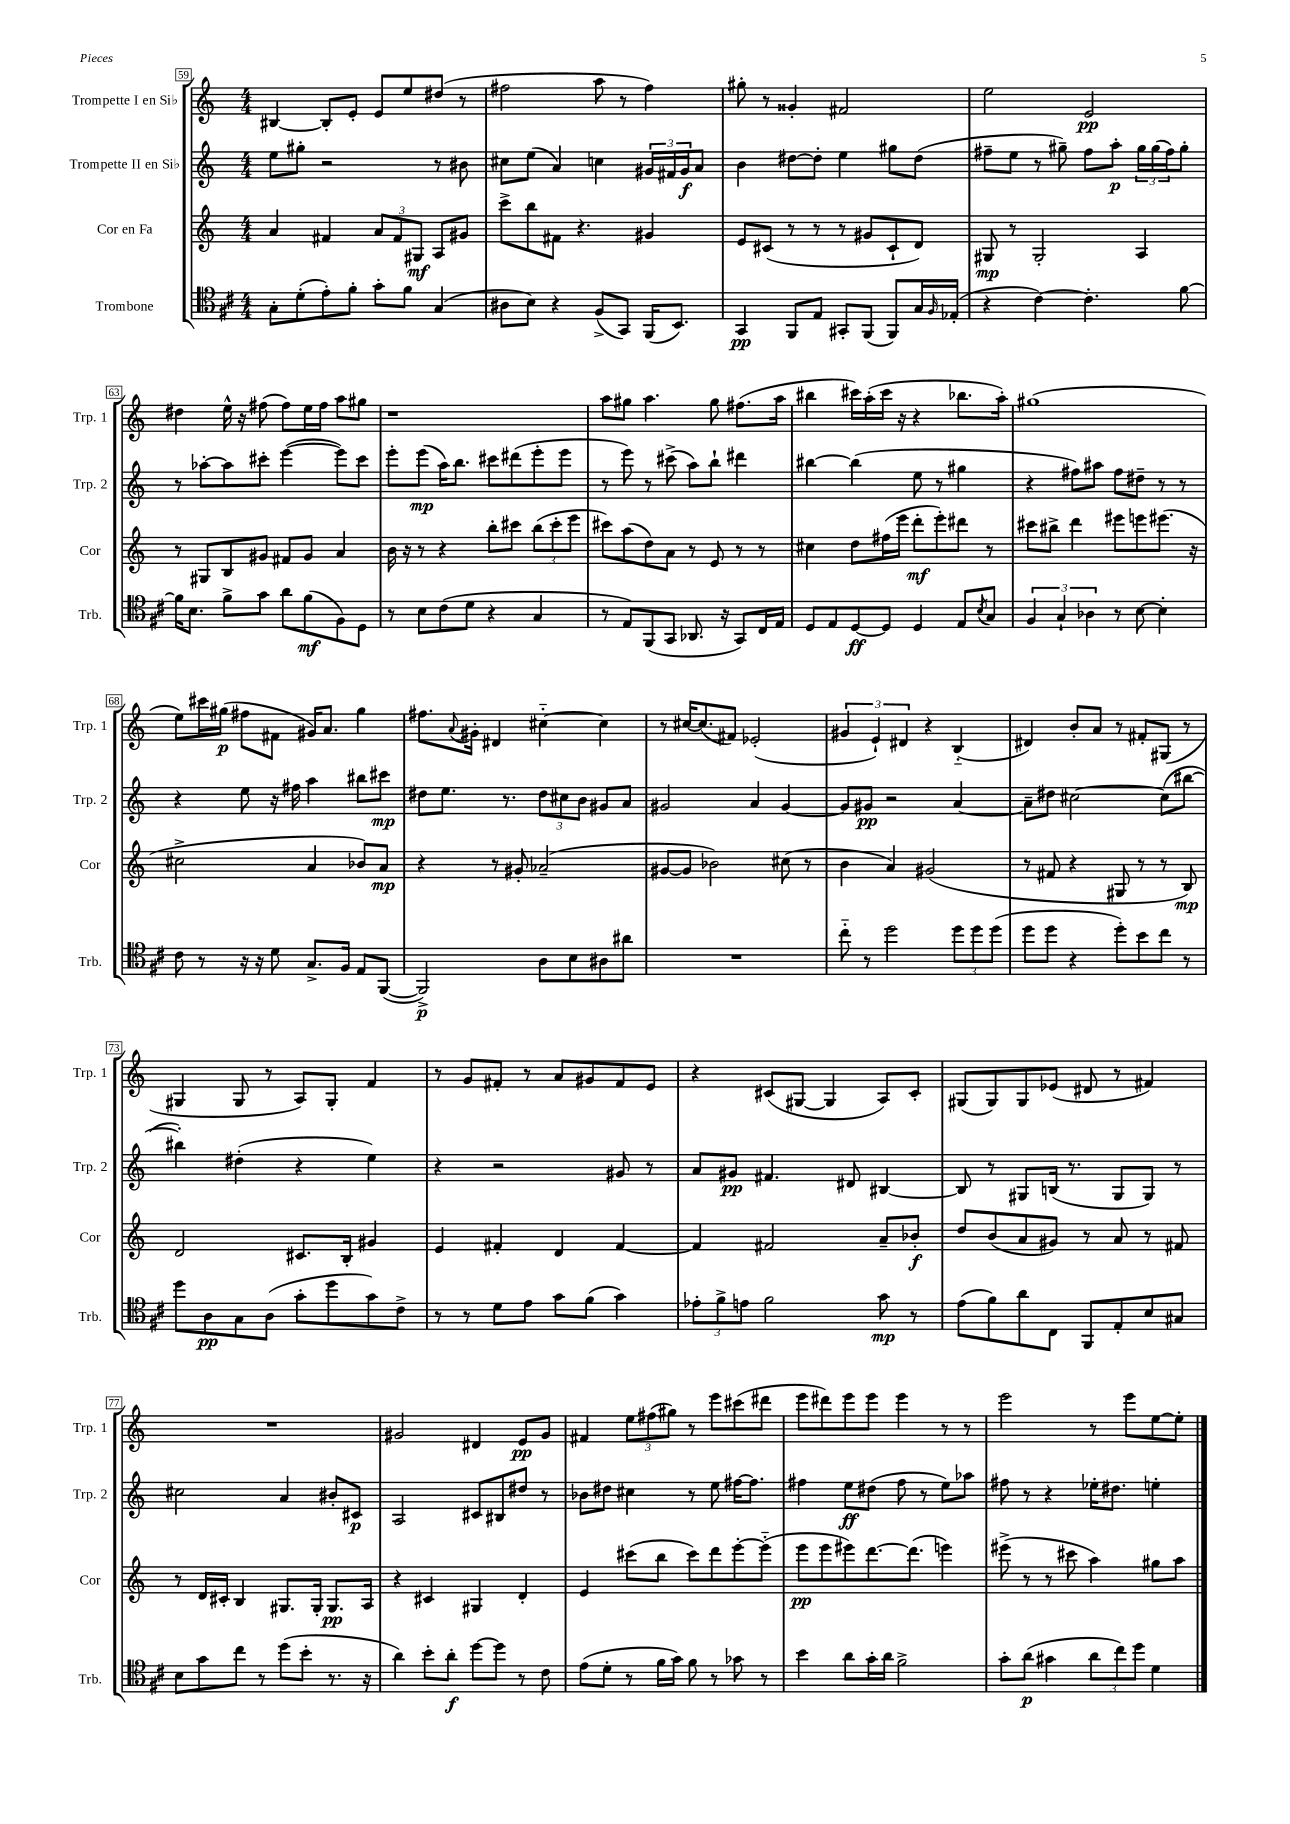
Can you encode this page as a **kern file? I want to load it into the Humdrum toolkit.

**kern	**kern	**kern	**kern
*staff4	*staff3	*staff2	*staff1
*clefC4	*clefG2	*clefG2	*clefG2
*k[f#c#]	*k[]	*k[]	*k[]
*M4/4	*M4/4	*M4/4	*M4/4
8G'\L	4a/	8ee\L	[4B#/
(8d'\	.	8gg#'\J	.
8e'\)	4f#/	2r	8B#'/]L
8f#'\J	.	.	8e'/J
8g'\L	12a/L	.	8e/L
.	12f#/	.	.
8f#\J	.	.	8ee/
.	12G#/J	.	.
(4G/	8A/L	8r	(8dd#/J
.	8g#/J	8b#\	8r
=	=	=	=
8A#\L	8ccc^\L	8cc#\L	2ff#\
8B\J)	8bb\	(8ee\J	.
4r	8f#\J	4a/)	.
.	4.r	.	.
(8F#^/L	.	4cc\	8aa\
8GG/J)	.	.	8r
(16FF#/LK	4g#/	24g#/LL	4ff#\)
.	.	24f#/	.
8.BB/J)	.	.	.
.	.	24g#/J	.
.	.	8a/J	.
=	=	=	=
4GG/	8e/L	4b\	8gg#'\
.	(8c#/J	.	8r
8FF#/L	8r	[8dd#\L	4g##'/
8E/J	8r	8dd#'\]J	.
8GG#'/L	8r	4ee\	2f#/
(8FF#/J	8g#/L	.	.
8FF#/L)	8c#`/	8gg#\L	.
16G/L	8d/J)	(8dd#\J	.
16qqF#/	.	.	.
(16E-'/JJ	.	.	.
=	=	=	=
4r	8G#/	8ff#~\L	2ee\
.	8r	8ee\J	.
[4c#\)	2G#'/	8r	.
.	.	8gg#~\)	.
4.c#'\]	.	8ff#\L	2e/
.	.	8aa'\J	.
.	4A/	24gg#\LL	.
.	.	(24gg#\	.
.	.	24ff#\J)	.
[8f#\	.	8gg#'\J	.
=	=	=	=
16f#\]LK	8r	8r	4dd#\
8.B\J	.	.	.
.	8G#/L	[8aa-'\L	.
8f#^\L	8B/	8aa-\]	16ee^^\
.	.	.	16r
8g\J	8g#/J	8ccc#'\J	(8ff#\
8a\L	8f#/L	([4eee\	8ff#\L)
(8f#\	8g#/J	.	16ee\L
.	.	.	16ff#\JJ
8F#\)	4a/	8eee\]L)	8aa\L
8D\J	.	8ccc#\J	8gg#\J
=	=	=	=
8r	16b\	8eee'\L	1r
.	16r	.	.
8B\L	8r	(8eee\J	.
(8c#\	4r	16aa\LK)	.
.	.	8.bb\J	.
8d\J	.	.	.
4r	8bb'\L	8ccc#\L	.
.	8ccc#\J	(8ddd#\	.
4G/	(12bb\L	8eee'\	.
.	12ccc#'\	.	.
.	.	8eee\J	.
.	12eee\J	.	.
=	=	=	=
8r	8ccc#\L)	8r	8aa\L
8E/L)	(8aa\	8eee\)	8gg#\J
(8FF#/	8dd\)	8r	4.aa\
8GG/J	8a\J	(8ccc#^\	.
8.AA-/	8r	8aa\L)	.
.	8e/	8bb`\J	8gg#\
16r	.	.	.
8GG/L)	8r	4ddd#\	(8.ff#\L
16C#/L	8r	.	.
16E/JJ	.	.	16aa\Jk
=	=	=	=
8D/L	4cc#\	[4bb#\	4bb#\
8E/	.	.	.
[8D/	8dd\L	(4bb#\]	16ccc#\LL)
.	.	.	(16aa'\
8D/]J	(16ff#\L	.	16ccc#\JJ
.	16eee\JJ	.	16r
4D/	8ddd'\L	8ee\	4r
.	8eee'\)	8r	.
8E/L	8ddd#\J	4gg#\	8.bb-\L
8qB/	.	.	.
8G/J	8r	.	.
.	.	.	16aa'\Jk)
=	=	=	=
6F#/	8ccc#\L	4r	(1gg#
.	8bb#^\J	.	.
6G`/	.	.	.
.	4ddd\	8ff#\L)	.
6A-\	.	.	.
.	.	8aa#\J	.
8r	8eee#\L	8ff#\L	.
[8B\	8eee\	8dd#~\J	.
4B'\]	(8.eee#\J	8r	.
.	.	8r	.
.	16r	.	.
=	=	=	=
8c#\	2cc#^\	4r	8ee\L)
8r	.	.	16ccc#\L
.	.	.	(16gg#\JJ
16r	.	8ee\	8ff#\L
16r	.	.	.
8d\	.	16r	8f#\J
.	.	16ff#\	.
8.G^/L	4a/	4aa\	16g#/LK)
.	.	.	8.a/J
16F#/Jk	.	.	.
8E/L	8b-/L)	8bb#\L	4gg#\
([8FF#/J	8a/J	8ccc#\J	.
=	=	=	=
2FF#^/])	4r	8dd#\L	8.ff#\L
.	.	8.ee\J	.
.	.	.	8qqa/
.	.	.	16g#'\Jk
.	8r	.	4d#/
.	.	8.r	.
.	8g#'/	.	.
8A\L	(2a-~/	12dd#\L	[4cc#'~\
.	.	12cc#\	.
8B\	.	.	.
.	.	12b\J	.
8A#\	.	8g#/L	4cc#\]
8a#\J	.	8a/J	.
=	=	=	=
1r	[8g#/L	2g#/	8r
.	8g#/]J	.	[16cc#/LK
.	.	.	(8.cc#/]
.	2b-\)	.	.
.	.	.	8f#/J)
.	.	4a/	(2e-'/
.	(8cc#\	[4g#/	.
.	8r	.	.
=	=	=	=
8cc#'~\	4b\	8g#/]L	6g#/
8r	.	8g#/J	.
.	.	.	6e`/)
2dd\	4a/)	2r	.
.	.	.	6d#/
.	(2g#/	.	4r
12dd\L	.	[4a/	(4B'~/
12dd\	.	.	.
(12dd\J	.	.	.
=	=	=	=
8dd\L	8r	8a~\]L	4d#/)
8dd\J	8f#/	8dd#\J	.
4r	4r	[2cc#\	8b'/L
.	.	.	8a/J
8dd'\L)	8G#/	.	8r
8b\	8r	.	8f#'/L
8cc#\J	8r	(8cc#\]L	(8G#/J
8r	8B/)	[8bb#\J	8r
=	=	=	=
8dd\L	2d/	4bb#'\])	4G#/
8A\	.	.	.
8G\	.	(4dd#'\	8G#/
(8A\J	.	.	8r
8g'\L	8.c#/L	4r	8A/L)
8dd\	.	.	8G#'/J
.	16B'/Jk	.	.
8g\)	4g#/	4ee\)	4f/
8c#^\J	.	.	.
=	=	=	=
8r	4e/	4r	8r
8r	.	.	8g/L
8d\L	4f#'/	2r	8f#'/J
8e\J	.	.	8r
8g\L	4d/	.	8a/L
(8f#\J	.	.	8g#/
4g\)	[4f#/	8g#/	8f#/
.	.	8r	8e/J
=	=	=	=
12e-'\L	4f#/]	8a/L	4r
12f#^\	.	.	.
.	.	8g#/J	.
12e\J	.	.	.
2f#\	2f#/	4.f#/	(8c#/L
.	.	.	[8G#/J
.	.	.	4G#/]
.	.	8d#/	.
8g\	8a~/L	[4B#/	8A/L)
8r	8b-'/J	.	8c#'/J
=	=	=	=
(8e\L	8dd/L	8B#/]	(8G#/L
8f#\)	(8b/	8r	8G#/)
8a\	8a/	8G#/L	8G#/
8C#\J	8g#/J)	(16B/Jk	(8e-/J
.	.	8.r	.
8FF#/L	8r	.	8d#/
8E'/	8a/	8G#/L	8r
8B/	8r	8G#/J)	4f#/)
8G#/J	8f#/	8r	.
=	=	=	=
8B\L	8r	2cc#\	1r
8g\	16d/LL	.	.
.	16c#'/JJ	.	.
8cc#\J	4B/	.	.
8r	.	.	.
(8dd\L	8.G#/L	4a/	.
8b'\J	.	.	.
.	16G#'/Jk	.	.
8.r	8.G#/L	8b#'/L	.
.	.	8c#/J	.
16r	16A/Jk	.	.
=	=	=	=
4a\)	4r	2A/	2g#/
8b'\L	4c#/	.	.
8a'\J	.	.	.
[8dd\L	4G#/	8c#/L	4d#/
8dd\]J	.	8B#/	.
8r	4d'/	8dd#/J	8e/L
8c#\	.	8r	8g#/J
=	=	=	=
(8e\L	4e/	8b-\L	4f#/
8d'\J	.	8dd#\J	.
8r	(8ccc#\L	4cc#\	12ee\L
.	.	.	(12ff#\
16f#\LL	8bb\J	.	.
.	.	.	12gg#\J)
16g\JJ)	.	.	.
8f#\	8ccc#\L)	8r	8r
8r	8ddd\	8ee\	8eee\L
8g-\	[8eee'\	[16ff#\LK	(8ccc#\
.	.	8.ff#\]J	.
8r	(8eee'~\]J	.	8ddd#\J
=	=	=	=
4b\	8eee\L	4ff#\	8eee\L
.	8eee\	.	8ddd#\)
8a\L	8eee#\)	8ee\L	8eee\
16g'\L	[8.ddd\	(8dd#\J	8eee\J
16a\JJ	.	.	.
2f#^\	.	8ff#\	4eee\
.	(8.ddd\]J	.	.
.	.	8r	.
.	4eee\)	8ee\L)	8r
.	.	8aa-\J	8r
=	=	=	=
8g'\L	(8eee#^\	8ff#\	2eee\
(8a\J	8r	8r	.
4g#\	8r	4r	.
.	8ccc#\	.	.
12a\L	4aa\)	16ee-'\LK	8r
.	.	8.dd#\J	.
12cc#\)	.	.	.
.	.	.	8eee\L
12dd\J	.	.	.
4d\	8gg#\L	4ee'\	[8ee\
.	8aa\J	.	8ee'\]J
==	==	==	==
*-	*-	*-	*-
